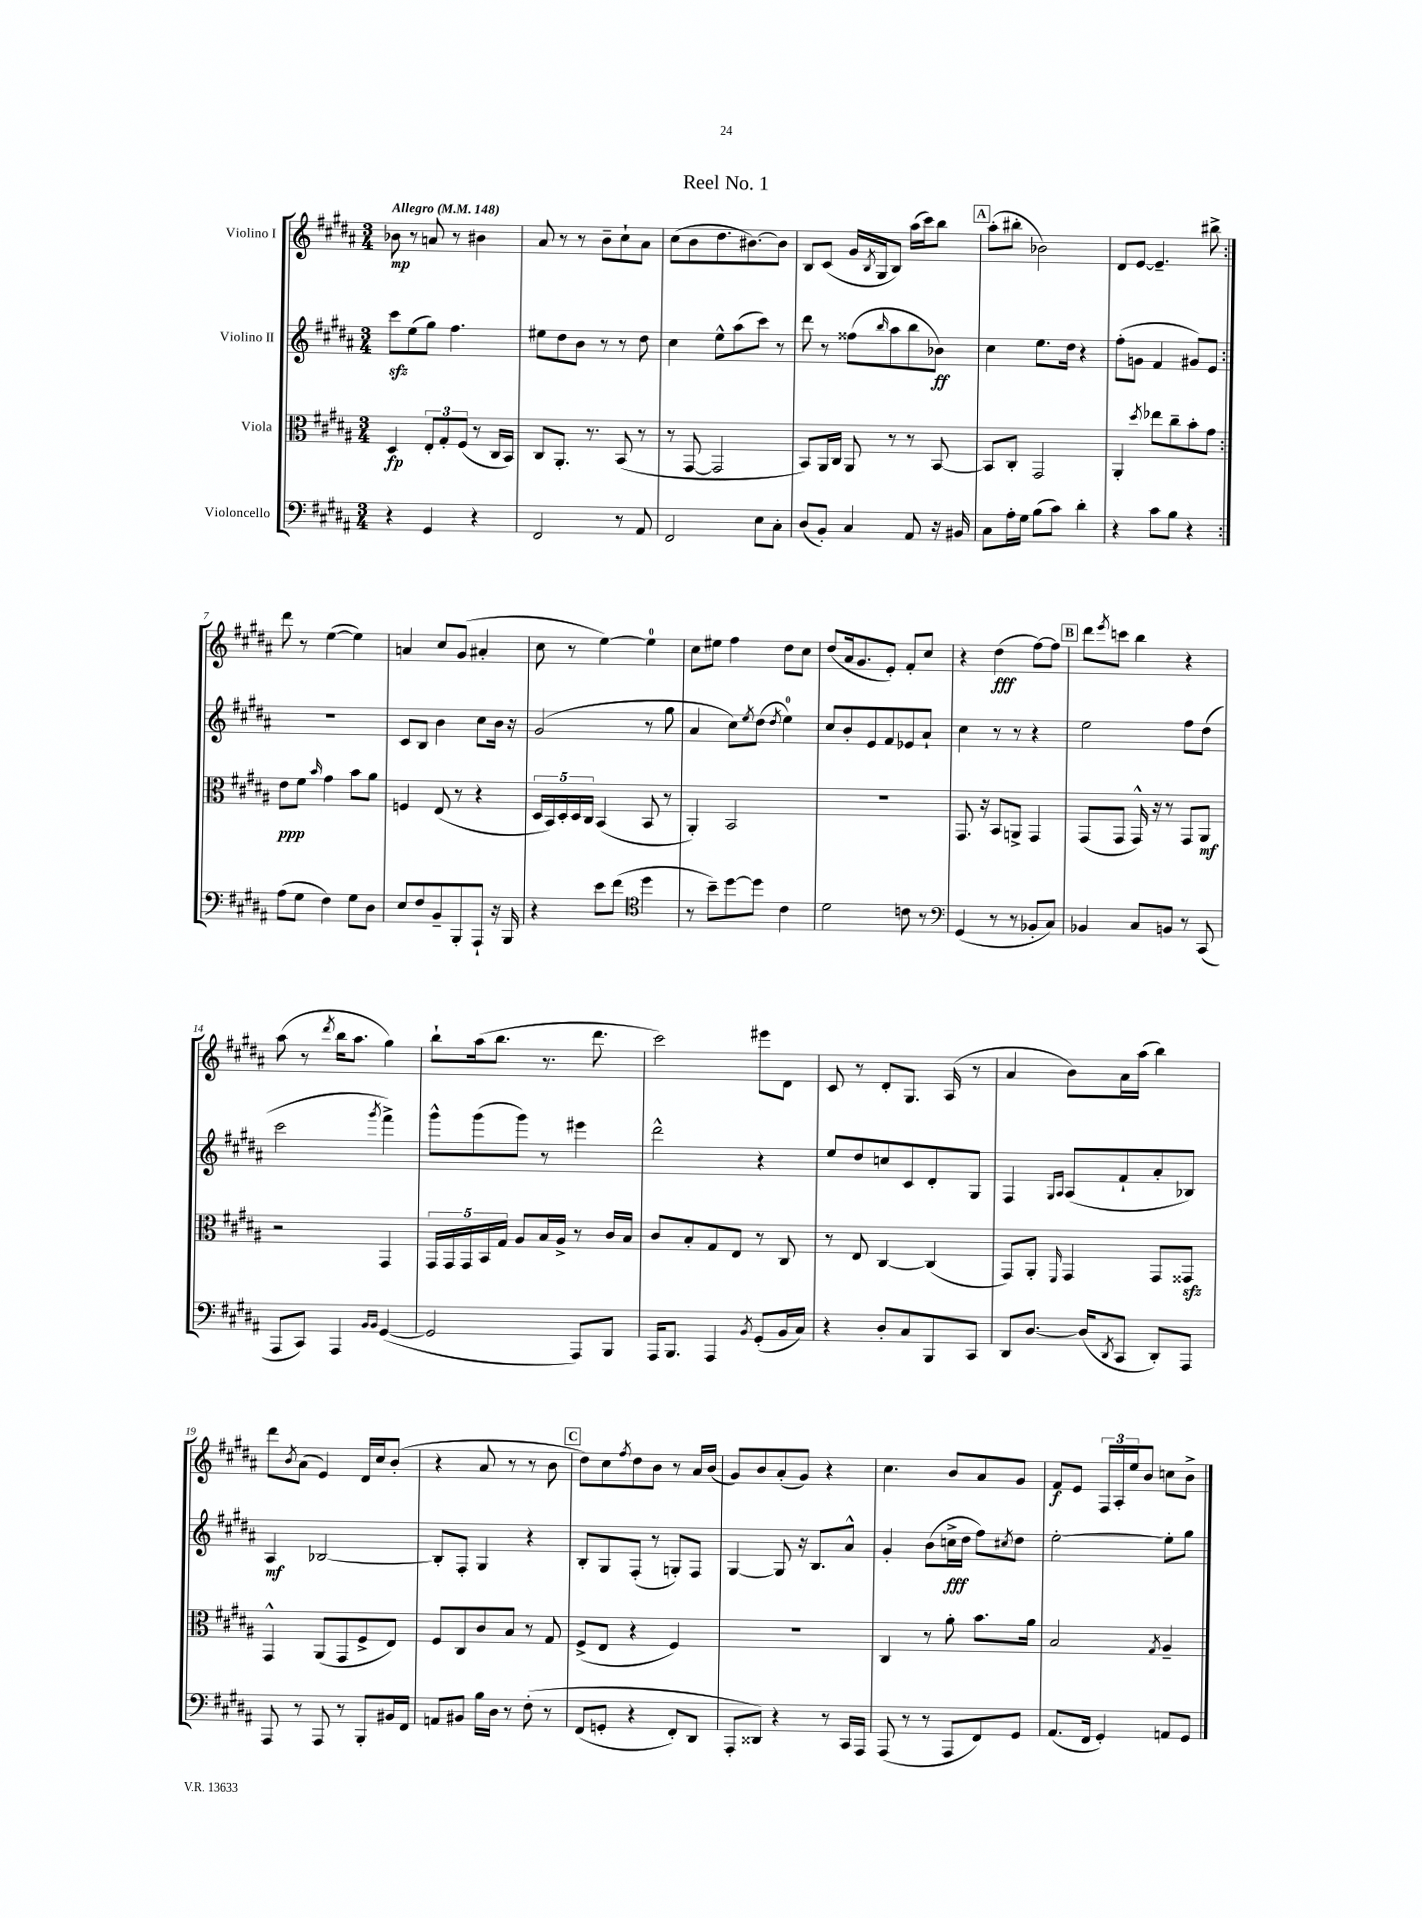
\header { title = "Reel No. 1" }
<<
\new StaffGroup <<
\new Staff = "s0" \with { instrumentName = "Violino I" } {
    \clef treble \key b \major \numericTimeSignature \time 3/4 \tempo "Allegro" 4 = 148
    \repeat volta 2 { bes'8\mp r8 a'8 r8 bis'4 |
    ais'8 r8 r8 b'8-- cis''8-! ais'8 |
    cis''8( b'8 dis''8. bis'8.~) bis'8 |
    b8 cis'8( gis'16 \acciaccatura { b8 } gis16 b8) ais''16( cis'''16) b''8 |
    \mark \markup { \box "A" } ais''8-.( bis''8-. bes'2) |
    dis'8 e'8~ e'4.-- bis''8-> | }
    dis'''8 r8 e''4~( e''4) |
    a'4 cis''8 gis'8( ais'4-. |
    cis''8 r8 e''4~) e''4-0 |
    cis''8 eis''8 fis''4 dis''8 cis''8 |
    dis''8( ais'16 gis'8. e'8-.) fis'8-. cis''8 |
    r4 dis''4\fff( fis''8~) fis''8 |
    \mark \markup { \box "B" } dis'''8 \acciaccatura { e'''8 } c'''8 b''4 r4 |
    ais''8( r8 \acciaccatura { dis'''8 } b''16 ais''8. gis''4) |
    b''8-! ais''16( b''8. r8. dis'''8. |
    cis'''2) eis'''8 dis'8 |
    cis'8 r8 dis'8-. gis8. ais16( r8 |
    ais'4 b'8) ais'16 ais''16( b''4) |
    dis'''8 \acciaccatura { b'8 } ais'8( e'4) dis'16 cis''16 b'8-.( |
    r4 ais'8 r8 r8 b'8 |
    \mark \markup { \box "C" } dis''8) cis''8 \acciaccatura { fis''8 } dis''8 b'8 r8 ais'16 b'16( |
    gis'8) b'8 ais'8-.( gis'8) r4 |
    cis''4. b'8 ais'8 gis'8 |
    fis'8\f e'8 \tuplet 3/2 { fis16 ais16-. e''16 } b'8 c''8 b'8-> \bar "|." |
}
\new Staff = "s1" \with { instrumentName = "Violino II" } {
    \clef treble \key b \major \numericTimeSignature \time 3/4
    \repeat volta 2 { cis'''8\sfz e''8( gis''8) fis''4. |
    eis''8 dis''8 b'8 r8 r8 dis''8 |
    cis''4 e''8-^ ais''8( cis'''8) r8 |
    dis'''8 r8 fisis''8( \grace { b''16 } ais''8 b''8 bes'8\ff) |
    \mark \markup { \box "A" } cis''4 e''8. dis''16 r4 |
    fis''8-.( g'8 fis'4 gis'8) e'8 | }
    R2. |
    cis'8 b8 b'4 cis''8 b'16 r16 |
    gis'2( r8 gis''8 |
    ais'4 cis''8) \acciaccatura { e''8 } dis''8( \acciaccatura { dis''8 } e''4-0) |
    cis''8 b'8-. e'8 fis'8 ees'8 ais'8-! |
    cis''4 r8 r8 r4 |
    \mark \markup { \box "B" } e''2 fis''8 dis''8( |
    cis'''2 \acciaccatura { gis'''8 } fis'''4->) |
    gis'''8-^ gis'''8( gis'''8) r8 eis'''4 |
    dis'''2-^ r4 |
    e''8 dis''8 c''8 cis'8 dis'8-. gis8 |
    fis4 \grace { gis16 ais16 } ais8( fis'8-! ais'8-. bes8) |
    ais4\mf bes2~ |
    bes8-. fis8-. gis4 r4 |
    \mark \markup { \box "C" } b8-. gis8 fis8-.( r8 g8-.) fis8 |
    gis4~ gis8 r16 b8. ais'8-^ |
    gis'4-. b'8( c''16->\fff dis''16 fis''8) \acciaccatura { cis''8 } dis''8 |
    e''2~-. e''8-. gis''8 \bar "|." |
}
\new Staff = "s2" \with { instrumentName = "Viola" } {
    \clef alto \key b \major \numericTimeSignature \time 3/4
    \repeat volta 2 { dis4\fp \tuplet 3/2 { e8-. gis8-. fis8( } r8 cis16 b,16) |
    cis8 ais,8.-. r8. b,8( r8 |
    r8 gis,8~ gis,2 |
    b,8) ais,16 cis16 ais,8 r8 r8 b,8~ |
    \mark \markup { \box "A" } b,8 cis8-. gis,2 |
    ais,4-. \acciaccatura { dis''8 } ees''8 cis''8-- b'8-. gis'8 | }
    e'8\ppp fis'8 \grace { b'16 } gis'4 b'8 ais'8 |
    f4 e8( r8 r4 |
    \tuplet 5/4 { dis16 b,16) dis16-. dis16 cis16 } b,4( b,8 r8 |
    ais,4-.) b,2 |
    R2. |
    gis,8. r16 b,8 a,8-> gis,4 |
    \mark \markup { \box "B" } gis,8( gis,8 gis,16-^) r16 r8 gis,8 ais,8\mf |
    r2 gis,4 |
    \tuplet 5/4 { gis,16 gis,16 gis,16 b,16 gis16 } ais8 b16 ais16-> r8 cis'16 b16 |
    cis'8 b8-. gis8 e8 r8 cis8 |
    r8 e8 cis4~ cis4( |
    gis,8) ais,8-. \grace { fis,16 } gis,4 gis,8 gisis,8\sfz |
    gis,4-^ ais,8( gis,8 fis8-> e8) |
    fis8 cis8 cis'8 b8 r8 gis8 |
    \mark \markup { \box "C" } fis8->( e8 r4 fis4) |
    R2. |
    cis4 r8 ais'8-. b'8. ais'16 |
    b2 \acciaccatura { gis8 } ais4-- \bar "|." |
}
\new Staff = "s3" \with { instrumentName = "Violoncello" } {
    \clef bass \key b \major \numericTimeSignature \time 3/4
    \repeat volta 2 { r4 gis,4 r4 |
    fis,2 r8 ais,8 |
    fis,2 e8 cis8-. |
    dis8( b,8-.) cis4 ais,8 r16 bis,16 |
    \mark \markup { \box "A" } cis8 ais16-. gis16 b8( cis'8) dis'4-. |
    r4 cis'8 b8 r4 | }
    ais8( gis8 fis4) gis8 dis8 |
    e8 fis8 b,8-- b,,8-. ais,,8-! r16 b,,16 |
    r4 e'8 fis'8( \clef tenor dis''4 |
    r8 b'8--) dis''8~ dis''8 cis'4 |
    dis'2 c'8 r8 |
    \clef bass gis,4( r8 r8 bes,8-. cis8) |
    \mark \markup { \box "B" } bes,4 cis8 b,8 r8 cis,8( |
    ais,,8 cis,8) ais,,4 \grace { b,16 b,16 } gis,4~( |
    gis,2 ais,,8) b,,8 |
    ais,,16 b,,8. ais,,4 \acciaccatura { b,8 } gis,8-.( b,16 cis16) |
    r4 dis8-. cis8 b,,8 cis,8 |
    dis,8 dis8.~ dis16( \acciaccatura { dis,8 } cis,8 dis,8-.) ais,,8 |
    ais,,8 r8 ais,,8 r8 b,,8-. bis,16 fis,16 |
    a,8 bis,8 b16 dis16 r8 fis8-.\( r8 |
    \mark \markup { \box "C" } fis,8( g,8-. r4 fis,8-.) dis,8 |
    ais,,8-. disis,8\) r4 r8 cis,16 ais,,16 |
    ais,,8( r8 r8 ais,,8 fis,8) gis,8 |
    ais,8.( fis,16 gis,4-.) a,8 gis,8 \bar "|." |
}
>>
>>
